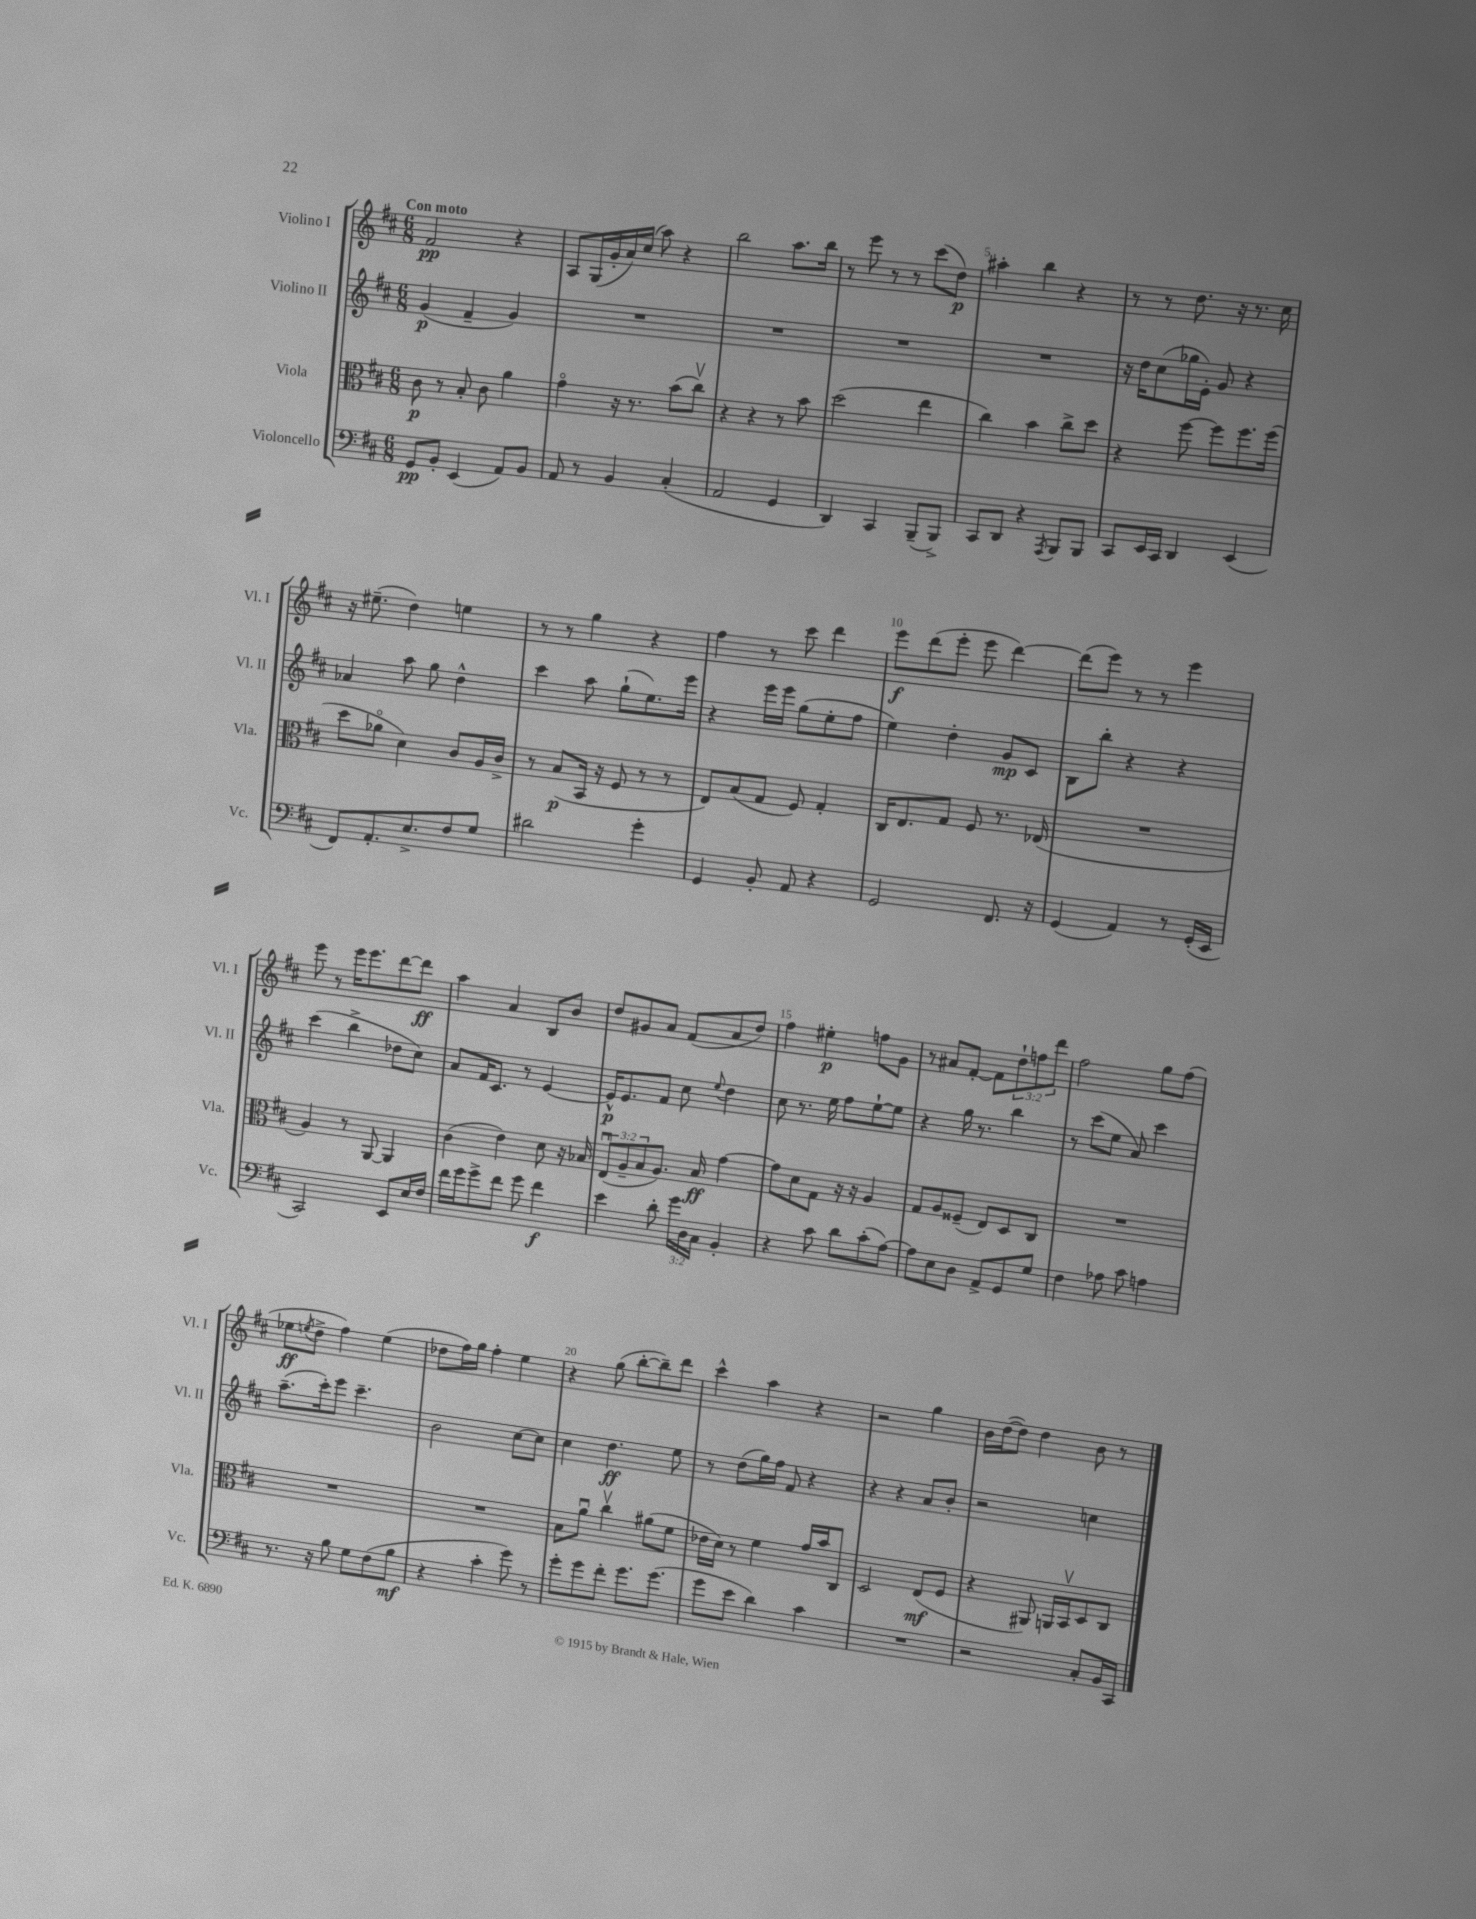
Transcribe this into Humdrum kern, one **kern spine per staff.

**kern	**dynam	**kern	**dynam	**kern	**dynam	**kern	**dynam
*part4	*part4	*part3	*part3	*part2	*part2	*part1	*part1
*staff4	*staff4	*staff3	*staff3	*staff2	*staff2	*staff1	*staff1
*I"Violoncello	*	*I"Viola	*	*I"Violino II	*	*I"Violino I	*
*I'Vc.	*	*I'Vla.	*	*I'Vl. II	*	*I'Vl. I	*
*clefF4	*	*clefC3	*	*clefG2	*	*clefG2	*
*k[f#c#]	*	*k[f#c#]	*	*k[f#c#]	*	*k[f#c#]	*
*M6/8	*	*M6/8	*	*M6/8	*	*M6/8	*
=1	=1	=1	=1	=1	=1	=1	=1
!	!	!	!	!	!	!LO:TX:a:B:t=Con moto	!
8GG/L	pp	8c#\	p	(4g/	p	2f#/	pp
8BB'/J	.	8r	.	.	.	.	.
(4EE/	.	8B'/	.	4f#~/	.	.	.
.	.	8c#\	.	.	.	.	.
8AA/L)	.	4a\	.	4g/)	.	4r	.
8BB/J	.	.	.	.	.	.	.
=2	=2	=2	=2	=2	=2	=2	=2
8AA/	.	4g\	.	2.r	.	8A/L	.
8r	.	.	.	.	.	(16G/L	.
.	.	.	.	.	.	16g'/	.
4BB/	.	16r	.	.	.	16a/)	.
.	.	8.r	.	.	.	(16cc#/JJ	.
.	.	.	.	.	.	8aa\)	.
(4C#'/	.	(8b\L	.	.	.	4r	.
.	.	8cc#v\J)	.	.	.	.	.
=3	=3	=3	=3	=3	=3	=3	=3
2AA/	.	4r	.	2.r	.	2bb\	.
.	.	4r	.	.	.	.	.
4GG/	.	8r	.	.	.	8.aa\L	.
.	.	8b\	.	.	.	.	.
.	.	.	.	.	.	16bb\Jk	.
=4	=4	=4	=4	=4	=4	=4	=4
4DD/)	.	(2dd\	.	2.r	.	8r	.
.	.	.	.	.	.	8eee\	.
4CC#/	.	.	.	.	.	8r	.
.	.	.	.	.	.	8r	.
(8BBB~/L	.	4ee\	.	.	.	(8ccc#\L	.
8BBB^/J)	.	.	.	.	.	8dd\J)	p
=5	=5	=5	=5	=5	=5	=5	=5
8CC#/L	.	4cc#\)	.	2.r	.	4aa#X'\	.
8DD/J	.	.	.	.	.	.	.
4r	.	4b\	.	.	.	4bb\	.
8qAAA/	.	.	.	.	.	.	.
8BBB/L	.	8cc#^\L	.	.	.	4r	.
8BBB/J	.	8dd\J	.	.	.	.	.
=6	=6	=6	=6	=6	=6	=6	=6
8CC#/L	.	4r	.	16r	.	8r	.
.	.	.	.	16dd\KL	.	.	.
16EE/L	.	.	.	(8cc#\	.	8r	.
16CC#/JJ	.	.	.	.	.	.	.
4DD/	.	[8ff#\	.	16gg-X\L	.	8.dd\	.
.	.	.	.	16e'\JJ)	.	.	.
.	.	8ff#\L]	.	8g/	.	.	.
.	.	.	.	.	.	16r	.
(4EE/	.	8.ff#\	.	4r	.	8.r	.
.	.	(16ff#\Jk	.	.	.	16cc#\	.
!!LO:LB:g=z
=7	=7	=7	=7	=7	=7	=7	=7
8FF#/L)	.	8dd\L	.	4a-X/	.	16r	.
.	.	.	.	.	.	(8.ee#X~\	.
8.AA'/	.	8a-X\J	.	.	.	.	.
.	.	4d\)	.	8aa\	.	4dd\)	.
8.E^/	.	.	.	.	.	.	.
.	.	.	.	8gg\	.	.	.
8F#/	.	8c#/L	.	4dd^^\	.	4een\	.
8G/J	.	16A/L	.	.	.	.	.
.	.	16c#^/JJ	.	.	.	.	.
=8	=8	=8	=8	=8	=8	=8	=8
2d#X\	.	8r	.	4ccc#\	.	8r	.
.	.	(8B/L	p	.	.	8r	.
.	.	16BB/Jk	.	8aa\	.	4gg\	.
.	.	16r	.	.	.	.	.
.	.	8F#/	.	(8gg`\L	.	.	.
4g'\	.	8r	.	8.ee\)	.	4r	.
.	.	8r	.	.	.	.	.
.	.	.	.	16eee\Jk	.	.	.
=9	=9	=9	=9	=9	=9	=9	=9
4GG/	.	8E/L)	.	4r	.	4ff#\	.
.	.	(8B/	.	.	.	.	.
8BB'/	.	8G/J	.	16eee\LL	.	8r	.
.	.	.	.	16eee\JJ	.	.	.
8AA/	.	8F#/)	.	(8gg\L	.	8ccc#\	.
4r	.	4G'/	.	8ee'\	.	4ddd\	.
.	.	.	.	8ff#\J	.	.	.
=10	=10	=10	=10	=10	=10	=10	=10
2GG/	.	16C#/KL	.	4ee\)	.	8eee\L	f
.	.	8.E/	.	.	.	.	.
.	.	.	.	.	.	(8ddd\	.
.	.	8G/J	.	4dd'\	.	8eee'\J	.
.	.	8F#/	.	.	.	8eee\	.
8.FF#/	.	8.r	.	8g/L	mp	[4ddd\)	.
.	.	.	.	8c#/J	.	.	.
16r	.	(16E-X/	.	.	.	.	.
=11	=11	=11	=11	=11	=11	=11	=11
(4GG/	.	2.r	.	8B\L	.	(8ddd\L]	.
.	.	.	.	8bb'\J	.	8eee\J)	.
4AA/)	.	.	.	4r	.	8r	.
.	.	.	.	.	.	8r	.
8r	.	.	.	4r	.	4eee\	.
(16GG'/LL	.	.	.	.	.	.	.
16EE/JJ	.	.	.	.	.	.	.
!!LO:LB:g=z
=12	=12	=12	=12	=12	=12	=12	=12
2CC#/)	.	4A/)	.	(4ccc#\	.	8eee\	.
.	.	.	.	.	.	8r	.
.	.	8r	.	4bb^\	.	16eee\KL	.
.	.	.	.	.	.	8.eee\	.
.	.	[8AA/	.	.	.	.	.
8EE/L	.	4AA/]	.	8dd-X\L	.	[8ddd\	.
16E/L	.	.	.	8cc#\J)	.	8ddd\J]	ff
16F#/JJ	.	.	.	.	.	.	.
=13	=13	=13	=13	=13	=13	=13	=13
16f#\LL	.	(4c#\	.	8a/L	.	4aa\	.
16g\J	.	.	.	.	.	.	.
8g^\	.	.	.	16f#/K	.	.	.
.	.	.	.	8.c#/J	.	.	.
8f#\J	.	4e\)	.	.	.	4a/	.
8g\	.	.	.	8r	.	.	.
4f#\	f	8d\	.	[4e/	.	8B/L	.
.	.	16r	.	.	.	8b/J	.
.	.	16B-X/	.	.	.	.	.
=14	=14	=14	=14	=14	=14	=14	=14
4e\	.	(12Eu/L	.	16e^^/KL]	p	8dd/L	.
.	.	.	.	8.e/	.	.	.
.	.	12A~/	.	.	.	.	.
.	.	.	.	.	.	8g#X/	.
.	.	12B/	.	.	.	.	.
8d'\	.	8.A/J)	.	8f#/J	.	8a/J	.
24g\LL	.	.	.	8cc#\	.	(8f#/L	.
24D\	.	.	.	.	.	.	.
.	.	16B/	ff	.	.	.	.
24C#\JJ	.	.	.	.	.	.	.
.	.	.	.	8qqee/	.	.	.
4BB'/	.	[4g\	.	4dd\	.	8a/	.
.	.	.	.	.	.	8dd/J)	.
=15	=15	=15	=15	=15	=15	=15	=15
4r	.	8g\L]	.	8cc#\	.	4ff#\	.
.	.	8d\	.	8.r	.	.	.
8c#\	.	8G\J	.	.	.	4ee#X'\	p
.	.	.	.	16ee\	.	.	.
8d\L	.	16r	.	8ff#\L	.	.	.
.	.	16r	.	.	.	.	.
(8c#'\	.	4A/	.	[8ee`\	.	8ffn\L	.
[8A\J)	.	.	.	8ee\J]	.	8g\J	.
=16	=16	=16	=16	=16	=16	=16	=16
8A\L]	.	8G/L	.	4r	.	8r	.
8E\	.	8A/	.	.	.	8a#X/L	.
8D\J	.	(8F##X~/J	.	16gg\	.	[8f#'/J	.
.	.	.	.	8.r	.	.	.
8AA^/L	.	8E/L)	.	.	.	8f#\L]	.
8GG/	.	8D/	.	4bb\	.	12dd`\	.
.	.	.	.	.	.	12ffn\	.
8G/J	.	8C#/J	.	.	.	.	.
.	.	.	.	.	.	12ddd\J	.
=17	=17	=17	=17	=17	=17	=17	=17
4F#\	.	2.r	.	8r	.	2ff#\	.
.	.	.	.	(8ccc#\L	.	.	.
8A-X\	.	.	.	8ee\J	.	.	.
8c#\	.	.	.	8a/)	.	.	.
4An\	.	.	.	4ccc#\	.	8gg\L	.
.	.	.	.	.	.	(8ff#\J	.
!!LO:LB:g=z
=18	=18	=18	=18	=18	=18	=18	=18
8.r	.	2.r	.	(8.aa~\L	.	8ee-X\L	ff
.	.	.	.	.	.	8qeen/	.
.	.	.	.	.	.	8dd^\J	.
16r	.	.	.	16ccc#'\k)	.	.	.
8B\	.	.	.	8eee\J	.	4ff#\)	.
8G\L	.	.	.	4.ccc#~\	.	.	.
(8F#\	.	.	.	.	.	(4ee\	.
8B\J	mf	.	.	.	.	.	.
=19	=19	=19	=19	=19	=19	=19	=19
4r	.	2.r	.	2b\	.	8dd-X\L	.
.	.	.	.	.	.	16ff#\L)	.
.	.	.	.	.	.	16gg\JJ	.
4c#'\	.	.	.	.	.	4ff#'\	.
8g\)	.	.	.	[8cc#\L	.	4ee\	.
8r	.	.	.	8cc#\J]	.	.	.
=20	=20	=20	=20	=20	=20	=20	=20
8g'\L	.	8B\L	.	4cc#\	.	4r	.
8g\	.	8au\J	.	.	.	.	.
8f#'\J	.	4cc#v\	.	4.dd\	ff	(8gg\	.
8.g\L	.	.	.	.	.	[8bb'\L	.
.	.	(8a#X\L	.	.	.	8bb~\])	.
(8.g\J	.	.	.	.	.	.	.
.	.	8f#\J	.	8ee\	.	8ddd\J	.
=21	=21	=21	=21	=21	=21	=21	=21
8g\L	.	16e-X\LL	.	8r	.	4ccc#^^\	.
.	.	16d\JJ)	.	.	.	.	.
8e\J	.	8r	.	(8dd\L	.	.	.
4d\)	.	4f#\	.	16gg\L)	.	4aa\	.
.	.	.	.	16ff#\JJ	.	.	.
.	.	.	.	8f#/	.	.	.
4c#\	.	16g/LL	.	4r	.	4r	.
.	.	16b/J	.	.	.	.	.
.	.	8C#/J	.	.	.	.	.
=22	=22	=22	=22	=22	=22	=22	=22
2.r	.	2D/	.	4r	.	2r	.
.	.	.	.	4r	.	.	.
.	.	(8E/L	mf	8a/L	.	4gg\	.
.	.	8F#/J	.	8b'/J	.	.	.
=23	=23	=23	=23	=23	=23	=23	=23
2r	.	4r	.	2r	.	16b\LL	.
.	.	.	.	.	.	([16dd\J	.
.	.	.	.	.	.	8dd\J])	.
.	.	8AA#X/)	.	.	.	4dd\	.
.	.	16AAn/LL	.	.	.	.	.
.	.	16BBv/J	.	.	.	.	.
8C#'/L	.	8D/	.	4ccn\	.	8b\	.
16BB/L	.	8C#/J	.	.	.	8r	.
16CC#/JJ	.	.	.	.	.	.	.
==	==	==	==	==	==	==	==
*-	*-	*-	*-	*-	*-	*-	*-
